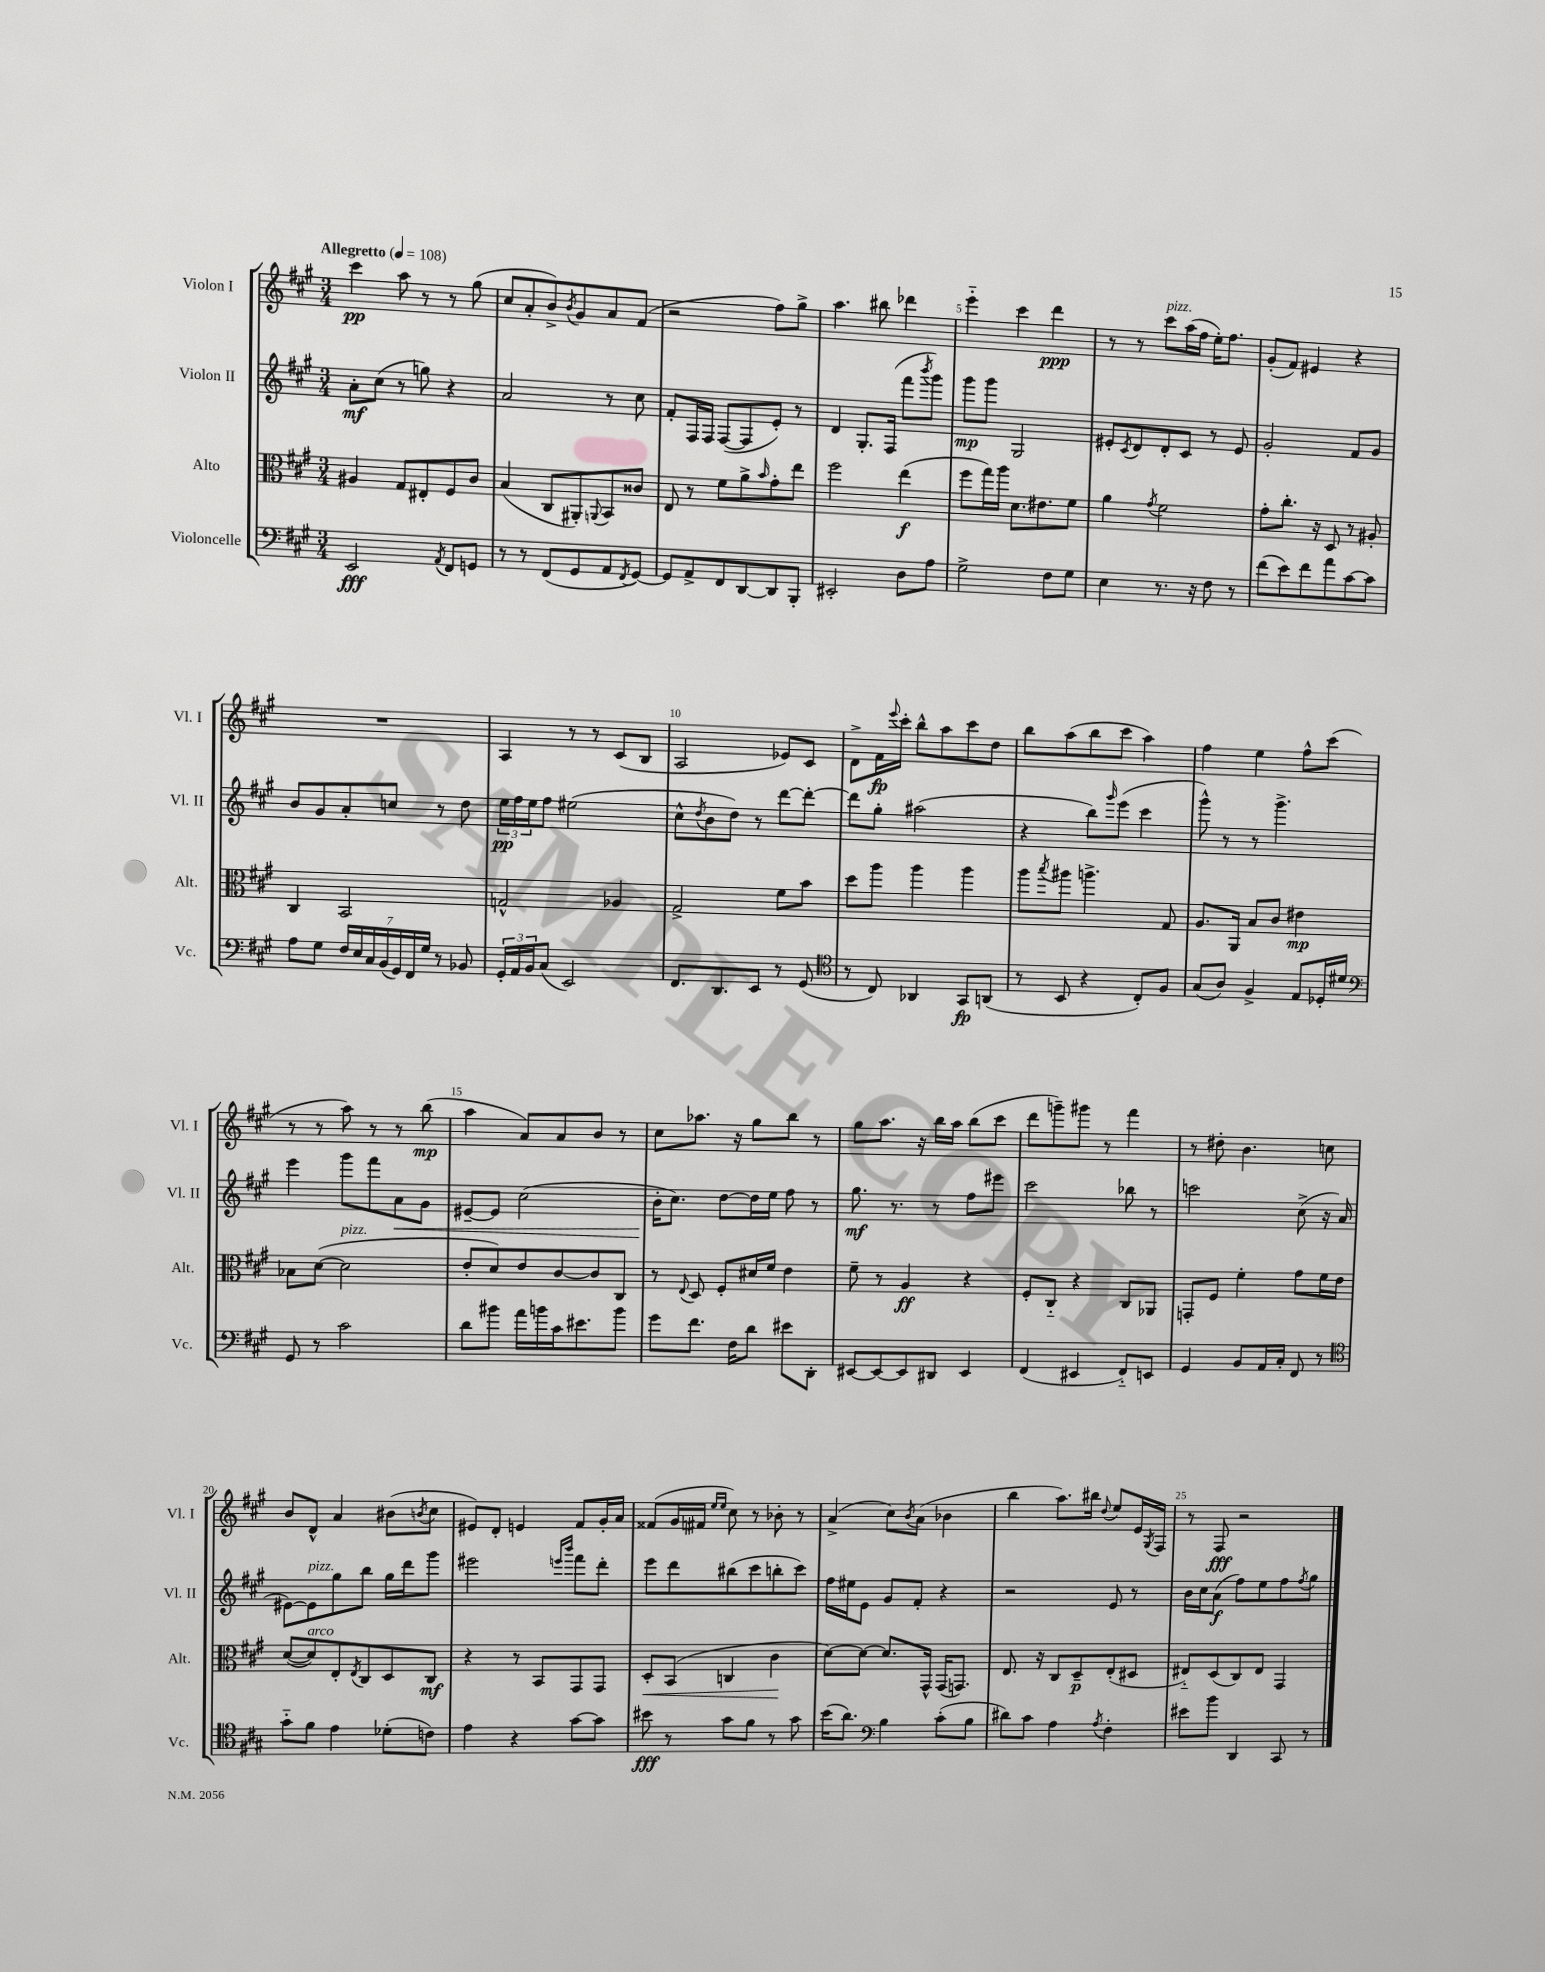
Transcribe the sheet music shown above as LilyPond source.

<<
\new StaffGroup <<
\new Staff = "s0" \with { instrumentName = "Violon I" shortInstrumentName = "Vl. I" } {
    \clef treble \key a \major \numericTimeSignature \time 3/4 \tempo "Allegretto" 4 = 108
    cis'''4\pp a''8 r8 r8 gis''8( |
    cis''8 a'8-. b'8->) \acciaccatura { b'8 } gis'8 a'8 fis'8( |
    r2 fis''8) gis''8-> |
    a''4. bis''8 des'''4 |
    e'''4-_ cis'''4 d'''4\ppp |
    r8 r8 cis'''8^\markup { \italic "pizz." } a''16( fis''16 e''16-.) fis''8. |
    gis'8-.( fis'8) eis'4 r4 |
    R2. |
    a4 r8 r8 cis'8( b8 |
    a2 ees'8) cis'8 |
    d'8-> fis'16\fp \appoggiatura { e'''8 } cis'''16-. b''8-^ a''8 cis'''8 d''8 |
    b''8 a''8( b''8 cis'''8 a''4) |
    fis''4 e''4 fis''8-^ cis'''8( |
    r8 r8 a''8) r8 r8 b''8\mp( |
    a''4 a'8) a'8 b'8 r8 |
    cis''8 aes''8. r16 gis''8 b''8 r8 |
    gis''8 a''8. r16 b''16 a''16 b''8( cis'''8 |
    d'''8 g'''8--) gis'''8 r8 fis'''4 |
    r8 dis''8-. b'4. c''8 |
    b'8 d'8-^ a'4 bis'8( \acciaccatura { b'8 } cis''8 |
    eis'8) d'8-. e'4 fis'8 gis'16-. a'16 |
    fisis'8( gis'16 fis'16 \grace { e''16 e''16 } cis''8) r8 bes'8-. r8 |
    a'4->( cis''8) \acciaccatura { b'8 } a'8( bes'4 |
    b''4 a''8.) bis''16 \appoggiatura { d''8 } e''8 e'16 \acciaccatura { gis8 } fis16 |
    r8 fis8\fff r2 \bar "|." |
}
\new Staff = "s1" \with { instrumentName = "Violon II" shortInstrumentName = "Vl. II" } {
    \clef treble \key a \major \numericTimeSignature \time 3/4
    a'8-.\mf cis''8( r8 g''8) r4 |
    a'2 r8 cis''8 |
    fis'8-. fis16 fis16 fis8~( fis8 e'8-.) r8 |
    d'4 gis8.-. fis16( fis'''8 \acciaccatura { b'''8 } gis'''8) |
    gis'''8\mp gis'''8 gis2 |
    eis'8-. \acciaccatura { cis'8 } d'8 d'8-. cis'8 r8 eis'8 |
    gis'2-. fis'8 gis'8 |
    b'8 gis'8 a'8-. c''8 r8 d''8 |
    \tuplet 3/2 { e''16\pp fis''16 e''16 } fis''8 eis''2( |
    cis''8-^ \acciaccatura { d''8 } b'8 d''8) r8 d'''8~ d'''8~-. |
    d'''8 gis''8-. ais''2( |
    r4 b''8) \grace { gis'''16 } e'''8( cis'''4 |
    gis'''8-^) r8 r8 gis'''4.-> |
    e'''4 gis'''8 fis'''8 a'8\< gis'8 |
    eis'8~-- eis'8 cis''2( |
    b'16-.\! cis''8.) d''8~ d''16 e''16 fis''8 r8 |
    gis''8.\mf r8. r8 fis''8 eis'''8 |
    cis'''2 bes''8 r8 |
    c'''2 cis''8->( r16 a'16 |
    eis'8~) eis'8^\markup { \italic "pizz." } gis''8 b''8 gis''16 d'''16 gis'''8 |
    eis'''2 \grace { e'''16 b'''16 } fis'''8 d'''8-. |
    e'''8 d'''8 bis''8( cis'''8 b''8-. cis'''8) |
    fis''16 eis''16 e'8 gis'8 fis'8-. r4 |
    r2 e'8 r8 |
    b'16 cis''16 a'8\f( fis''8) e''8 fis''8 \acciaccatura { fis''8 } gis''8 \bar "|." |
}
\new Staff = "s2" \with { instrumentName = "Alto" shortInstrumentName = "Alt." } {
    \clef alto \key a \major \numericTimeSignature \time 3/4
    ais4 gis8 eis8-. fis8 cis'8 |
    b4( cis8 ais,8-.) \appoggiatura { a,8 } b,8 cisis'8 |
    e8 r8 fis'8 a'8-> \grace { b'16 } gis'8-. e''8 |
    fis''2 e''4\f( |
    fis''8 gis''16) a''16 d'8. eis'8. fis'8 |
    a'4 \acciaccatura { gis'8 } fis'2 |
    gis'8-. cis''8.-. r16 d8 r8 ais8-. |
    cis4 b,2 |
    g2-^ aes4 |
    gis2-> fis'8 b'8 |
    d''8 a''8 a''4 a''4 |
    a''8 \acciaccatura { b''8 } ais''8 a''4.-> gis8 |
    a8. a,16 b8 cis'8 eis'4\mp |
    bes8 d'8~( d'2^\markup { \italic "pizz." } |
    e'8-. d'8) e'8 cis'8~ cis'8 cis8 |
    r8 \appoggiatura { e8 } d8 fis8-. dis'16 fis'16 e'4 |
    fis'8-- r8 a4\ff r4 |
    fis8-. cis8-_ r4 cis8 aes,8 |
    g,8-. fis8 fis'4-. gis'8 fis'16 e'16 |
    d'8~( d'8^\markup { \italic "arco" }) e8-. \acciaccatura { e8 } cis8 d8 cis8\mf |
    r4 r8 b,8 gis,8 gis,8 |
    d8-.\< b,8( c4 cis'4\! |
    d'8~) d'8~ d'8. gis,16-^ gis,16( g,8.) |
    e8. r16 cis8 d8--\p e8-.( dis8 |
    eis8-_) d8( cis8) eis8 gis,4 \bar "|." |
}
\new Staff = "s3" \with { instrumentName = "Violoncelle" shortInstrumentName = "Vc." } {
    \clef bass \key a \major \numericTimeSignature \time 3/4
    e,2\fff \acciaccatura { a,8 } fis,8 g,8 |
    r8 r8 fis,8( gis,8 a,8 \acciaccatura { fis,8 } gis,8~) |
    gis,8 a,8-> fis,8 d,8~ d,8 b,,8-. |
    eis,2-. d8 a8 |
    gis2-> fis8 gis8 |
    e4 r8. r16 fis8 r8 |
    fis'8( e'8) fis'8 a'8 cis'8~ cis'8 |
    a8 gis8 \tuplet 7/4 { fis16 e16 cis16 b,16( gis,16) fis,16 gis16 } r8 bes,8 |
    \tuplet 3/2 { gis,16-. a,16 b,16 } cis8( e,2) |
    fis,8. d,8. e,8 r8 gis,8( |
    \clef tenor r8 cis8) aes,4 gis,8\fp a,8( |
    r8 b,8 r4 cis8-.) fis8 |
    gis8( a8) fis4-> e8 des16-. dis'16 |
    \clef bass gis,8 r8 cis'2 |
    d'8 bis'8 a'16 b'16 cis'16 eis'8. b'8 |
    gis'8 fis'8. fis16 d'8 eis'8 d,8-. |
    eis,8~ eis,8~ eis,8 dis,8 eis,4 |
    fis,4( eis,4 fis,8-_) e,8 |
    gis,4 b,8 a,16 cis16-. fis,8 r8 |
    \clef tenor gis'8-_ fis'8 e'4 des'8-.( c'8) |
    e'4 r4 gis'8~ gis'8 |
    bis'8\fff r8 gis'8 fis'8 r8 gis'8 |
    b'16( a'8.) \clef bass b4 cis'8-.( b8 |
    dis'8) cis'8 a4 \acciaccatura { a8 } fis4-. |
    eis'8 b'8 d,4 cis,8 r8 \bar "|." |
}
>>
>>
\layout { \context { \Score \override BarNumber.break-visibility = ##(#f #t #t) barNumberVisibility = #(every-nth-bar-number-visible 5) } }
